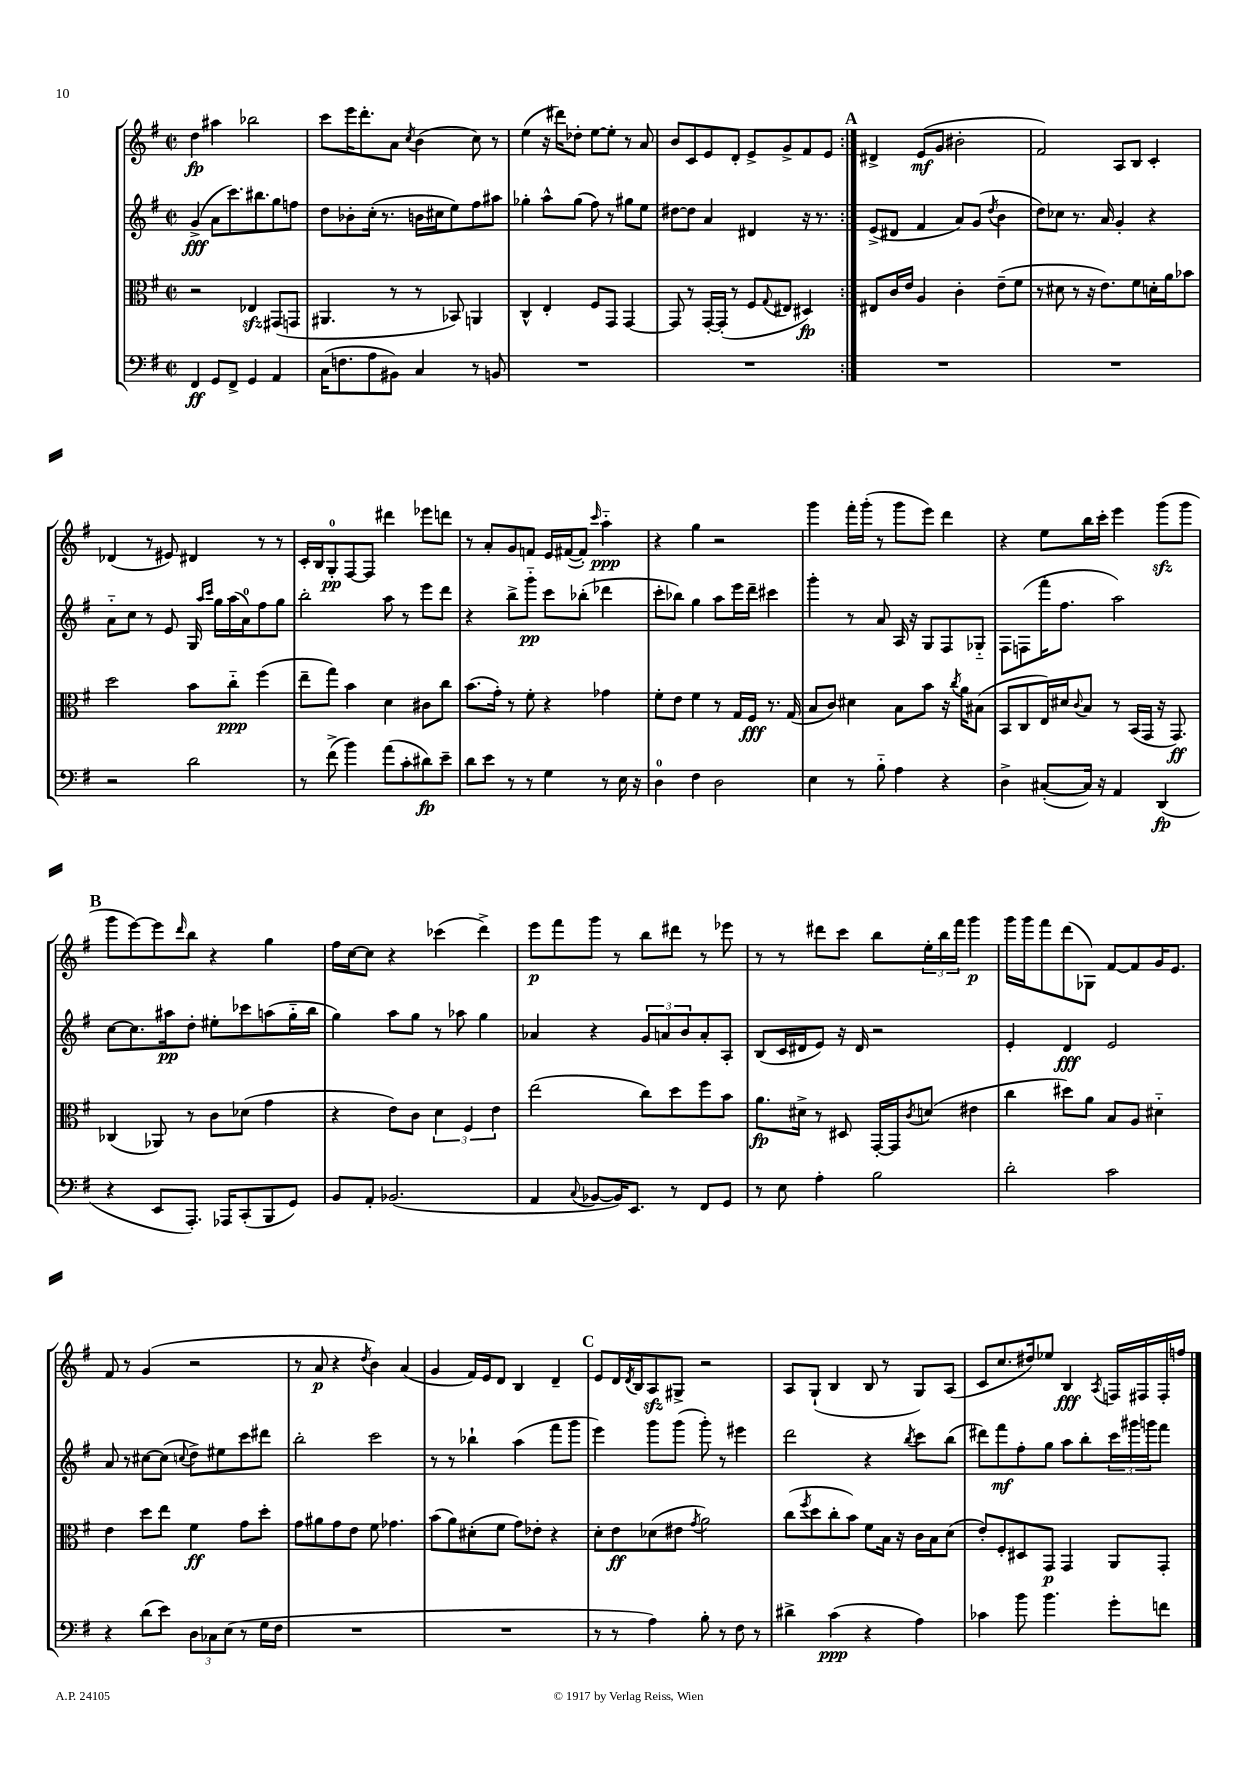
<<
\new StaffGroup <<
\new Staff = "s0" {
    \clef treble \key g \major \defaultTimeSignature \time 2/2
    \repeat volta 2 { d''4\fp ais''4 bes''2 |
    c'''8 e'''16 d'''8.-. a'8 \acciaccatura { c''8 } b'4( c''8) r8 |
    e''4( r16 dis'''16) des''8-. e''8~ e''8-. r8 a'8 |
    b'8 c'8 e'8 d'8-. e'8-> g'8-> fis'8 e'8 | }
    \mark \markup { \bold "A" } dis'4-> e'8\mf( g'8 bis'2-. |
    fis'2) a8 b8 c'4-. |
    des'4( r8 eis'8) dis'4 r8 r8 |
    c'16-. b16 g8-0-.\pp fis8~ fis8 dis'''4 ees'''8 d'''8 |
    r8 a'8-. g'8 f'8 e'16 fis'16~( fis'8-.) \grace { c'''16 } a''4-_\ppp |
    r4 g''4 r2 |
    g'''4 fis'''16-. g'''16-.( r8 g'''8 e'''8) d'''4 |
    r4 e''8 b''16 c'''16-. e'''4 g'''8\sfz( g'''8 |
    \mark \markup { \bold "B" } g'''8 e'''8~) e'''8 \grace { d'''16 } b''8 r4 g''4 |
    fis''16 c''16~ c''8 r4 ces'''4( d'''4->) |
    e'''8\p fis'''8 g'''8 r8 b''8 dis'''8 r8 ees'''8 |
    r8 r8 dis'''8 c'''8 b''8 \tuplet 3/2 { e''16-. b''16 fis'''16 } g'''4\p |
    g'''16 g'''16 fis'''8 d'''8( ges8) fis'8~ fis'8 g'16 e'8. |
    fis'8 r8 g'4( r2 |
    r8 a'8\p r4 \acciaccatura { d''8 } b'4) a'4( |
    g'4 fis'16) e'16 d'8 b4 d'4-- |
    \mark \markup { \bold "C" } e'8 d'16 \acciaccatura { d'8 } b16 a8\sfz gis8-> r2 |
    a8 g8-!( b4 b8 r8 g8) a8( |
    c'8 c''8. dis''16) ees''8 b4\fff \acciaccatura { a8 } f16 fis16 fis16-. f''16 \bar "|." |
}
\new Staff = "s1" {
    \clef treble \key g \major \defaultTimeSignature \time 2/2
    \repeat volta 2 { g'4->\fff( a'8 c'''8.) bis''8. g''8 f''8 |
    d''8 bes'8-. c''16-.( r8. b'16 cis''16 e''8) fis''8 ais''8 |
    ges''4-. a''8-^ ges''8( fis''8) r8 gis''8 e''8 |
    dis''8~ dis''8 a'4 dis'4 r16 r8. | }
    \mark \markup { \bold "A" } e'8->( dis'8 fis'4 a'8) g'8( \acciaccatura { d''8 } b'4 |
    d''8) ces''8 r8. a'16 g'4-. r4 |
    a'8-_ c''8 r8 e'8 g16 \grace { a''16 c'''16 } g''16 a''16( a'16-0) fis''8 g''8 |
    b''2-. a''8 r8 e'''8 d'''8 |
    r4 b''8-> g'''8-_\pp c'''8 bes''8-.( des'''4 |
    c'''8-. bes''8) g''4 a''8 e'''16 d'''16-- cis'''4 |
    g'''4-. r8 a'8 a16 r16 g8 fis8 ges8-_ |
    fis8 f8( fis'''16-. fis''8. a''2) |
    \mark \markup { \bold "B" } c''8~ c''8. ais''16\pp d''8-. eis''8-. ces'''8 a''8( g''16-_ b''16 |
    g''4) a''8 g''8 r8 aes''8 g''4 |
    aes'4 r4 \tuplet 3/2 { g'8 a'8 b'8 } a'8-. a8-. |
    b8( c'16 dis'16 e'8) r16 dis'16 r2 |
    e'4-. d'4\fff e'2 |
    a'8 r8 cis''8~ cis''8( \appoggiatura { c''8 } d''8->) eis''8 c'''8 dis'''8 |
    b''2-. c'''2 |
    r8 r8 bes''4-! a''4( fis'''8 g'''8 |
    \mark \markup { \bold "C" } e'''4) g'''8 g'''8( g'''8-.) r8 eis'''4 |
    d'''2 r4 \acciaccatura { b''8 } c'''8 b''8( |
    dis'''8) fis'''8\mf fis''8-. g''8 a''8 b''8-. \tuplet 3/2 { c'''16 gis'''16 g'''16 } fis'''8 \bar "|." |
}
\new Staff = "s2" {
    \clef alto \key g \major \defaultTimeSignature \time 2/2
    \repeat volta 2 { r2 ees4\sfz gis,8( g,8 |
    ais,4. r8 r8 bes,8) a,4 |
    c4-^ e4-. fis8 g,8 g,4~ |
    g,8 r8 g,16~-. g,16-.( r8 fis8 \appoggiatura { g8 } eis8 dis4\fp) | }
    \mark \markup { \bold "A" } eis8 c'16 e'16 a4 c'4-. e'8--( fis'8 |
    r8 dis'8 r8 r16 e'8.) fis'8 d'16-. a'16 bes'8 |
    d''2 b'8 c''8-_\ppp fis''4( |
    e''8-- g''8) b'4 d'4 cis'8 c''8 |
    b'8.( g'16-.) r8 fis'8-. r4 ges'4 |
    fis'8-. e'8 fis'4 r8 g16 fis16\fff r8. g16( |
    b8 c'8) dis'4 b8 b'8 r16 \acciaccatura { c''8 } a'16 bis8( |
    b,8 c8 e16) dis'16 \appoggiatura { c'8 } b8 r8 b,16( g,16 r16 g,8.\ff) |
    \mark \markup { \bold "B" } ces4( aes,8) r8 c'8 des'8( g'4 |
    r4 e'8) c'8 \tuplet 3/2 { d'4 fis4 e'4 } |
    e''2( c''8) d''8 fis''8 b'8 |
    a'8.\fp dis'16-> r8 dis8 g,16~-. g,16 \acciaccatura { c'8 } d'8( eis'4 |
    c''4 dis''8) a'8 b8 a8 dis'4-_ |
    e'4 d''8 e''8 fis'4\ff g'8 d''8-. |
    g'8 ais'8 g'8 e'8 fis'8 ges'4. |
    b'8( a'8) dis'8-.( fis'8 g'8) ees'8-. r4 |
    \mark \markup { \bold "C" } d'8-. e'8\ff des'8( eis'8 \acciaccatura { g'8 } a'2) |
    c''8( \acciaccatura { fis''8 } d''8 c''8-. b'8) fis'8 b16 r16 c'16 b16 d'8( |
    e'8-.) fis8-. dis8 g,8\p g,4 a,8 g,8-. \bar "|." |
}
\new Staff = "s3" {
    \clef bass \key g \major \defaultTimeSignature \time 2/2
    \repeat volta 2 { fis,4\ff g,8 fis,8-> g,4 a,4 |
    c16( f8. a8 bis,8) c4 r8 b,8 |
    R1 |
    R1 | }
    \mark \markup { \bold "A" } R1 |
    R1 |
    r2 d'2 |
    r8 fis'8->( b'4) a'8( c'8-. dis'8\fp) e'8-- |
    d'8 e'8 r8 r8 g4 r8 e16 r16 |
    d4-0 fis4 d2 |
    e4 r8 b8-_ a4 r4 |
    d4-> cis8~-.( cis16) r16 a,4 d,4\fp( |
    \mark \markup { \bold "B" } r4 e,8 a,,8.-.) aes,,16 c,8-.( b,,8 g,8) |
    b,8 a,8-. bes,2.( |
    a,4 \appoggiatura { c8 } bes,8~ bes,16) e,8. r8 fis,8 g,8 |
    r8 e8 a4-. b2 |
    d'2-. c'2 |
    r4 d'8( e'8) \tuplet 3/2 { d8 ces8 e8( } r8 g16 fis16 |
    R1 |
    R1 |
    \mark \markup { \bold "C" } r8 r8 a4) b8-. r8 fis8 r8 |
    dis'4-> c'4\ppp( r4 a4) |
    ces'4 b'8 b'4. g'8-. f'8 \bar "|." |
}
>>
>>
\layout { \context { \Score \remove "Bar_number_engraver" } }
